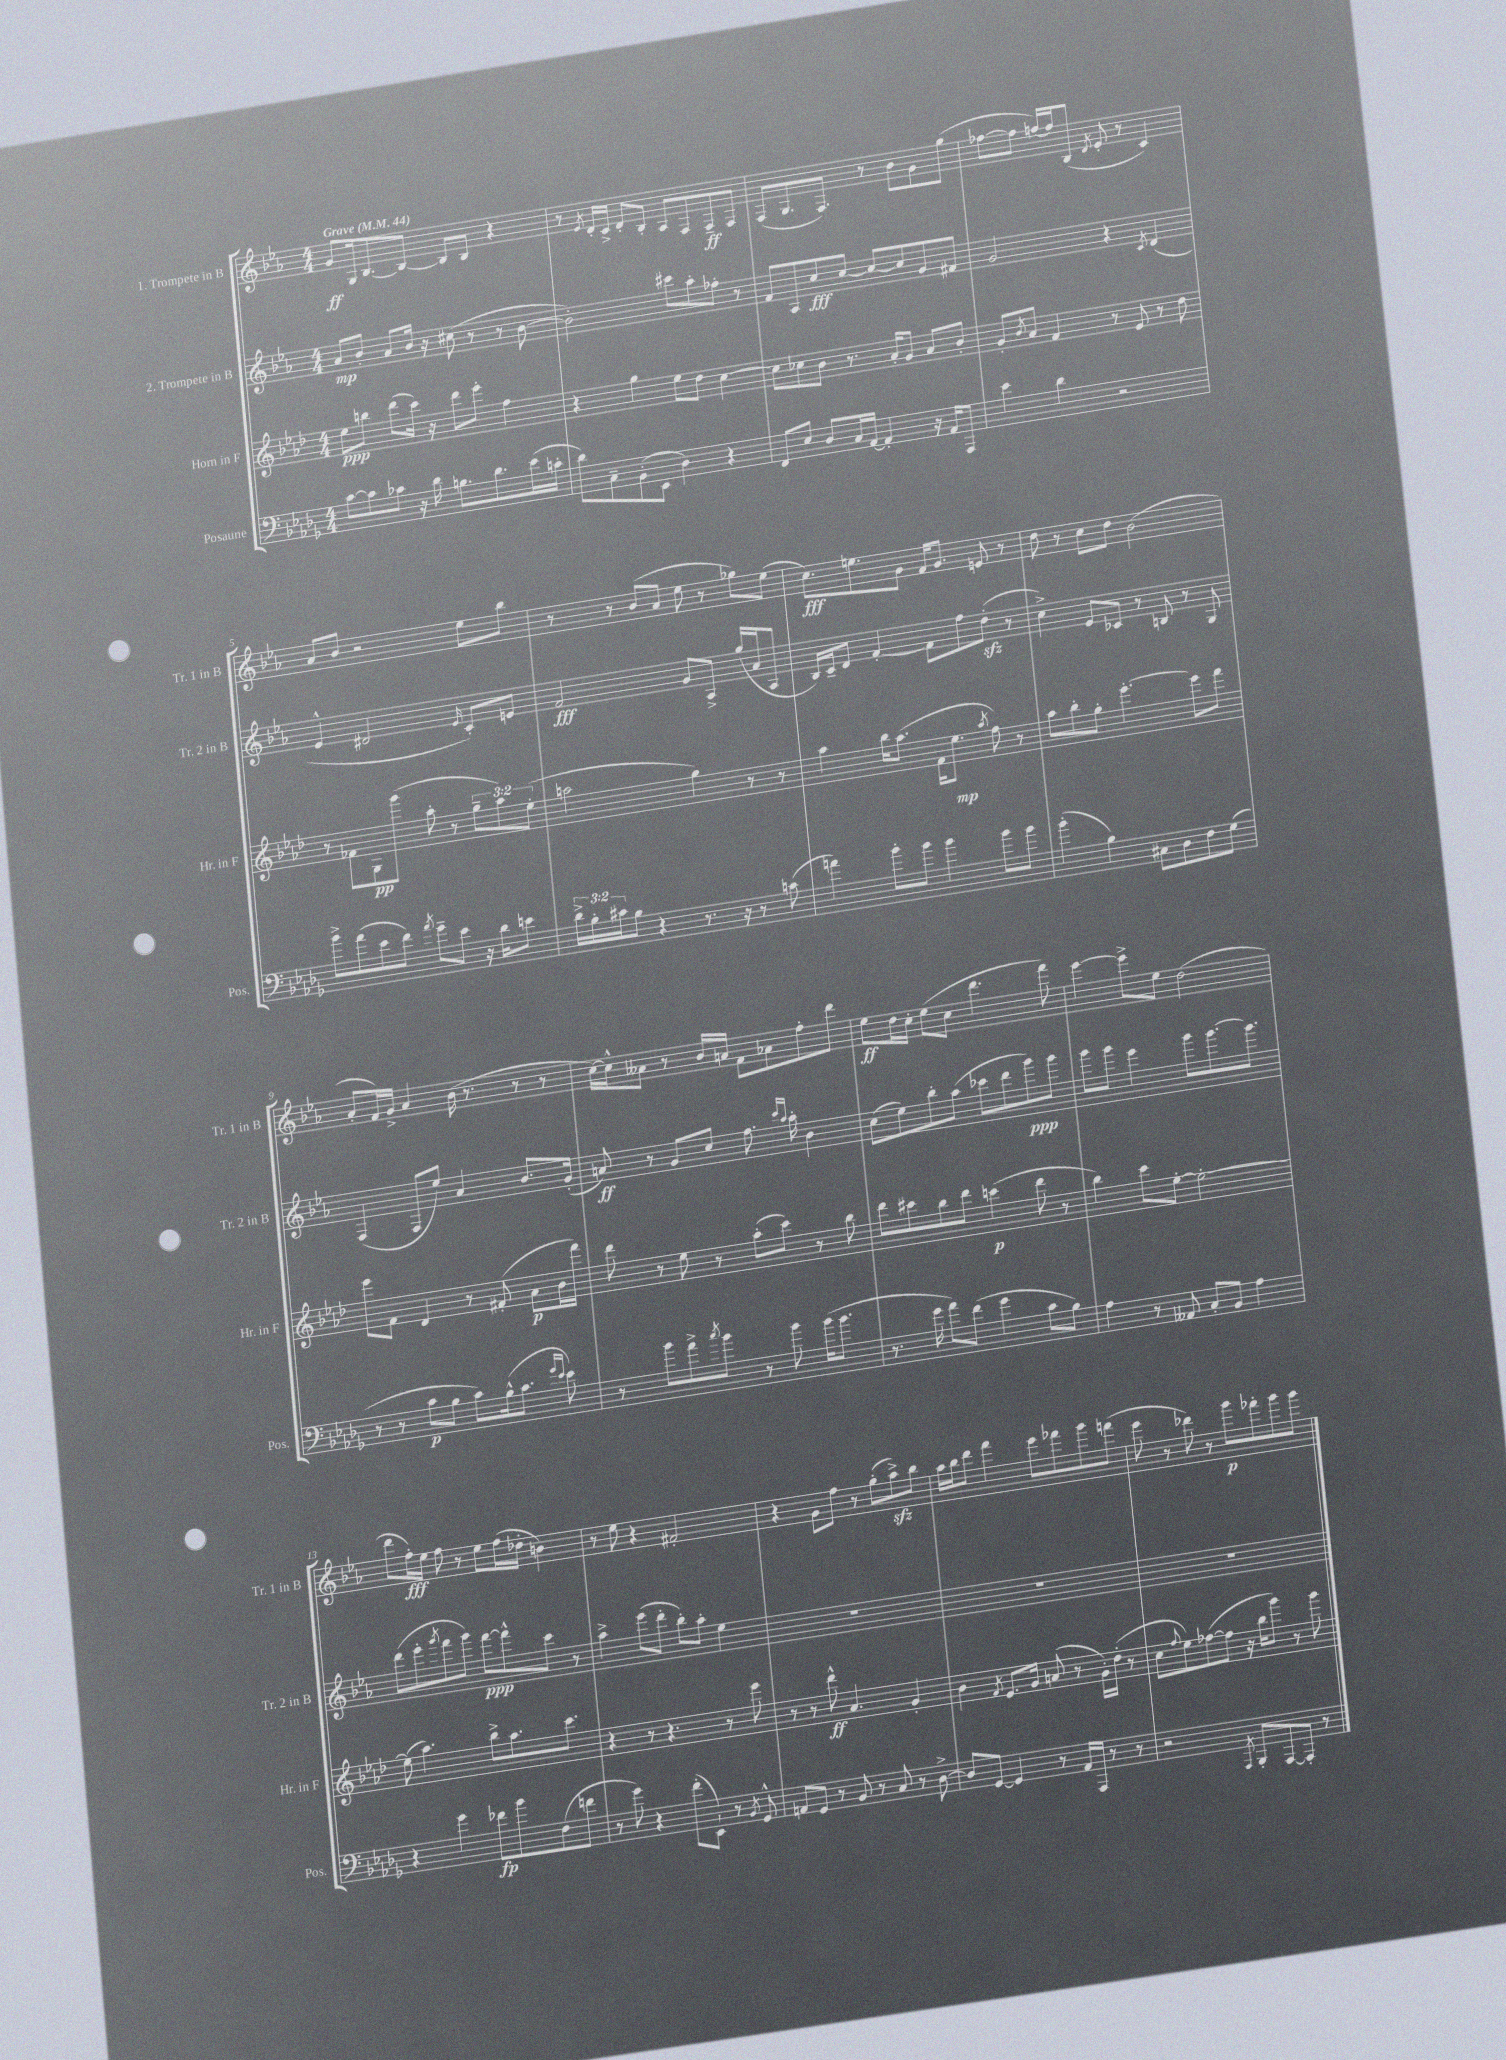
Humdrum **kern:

**kern	**kern	**kern	**kern
*staff4	*staff3	*staff2	*staff1
*clefF4	*clefG2	*clefG2	*clefG2
*k[b-e-a-d-g-]	*k[b-e-a-d-]	*k[b-e-a-]	*k[b-e-a-]
*M4/4	*M4/4	*M4/4	*M4/4
*MM44	*MM44	*MM44	*MM44
[8c	8ee-	8a-	8g
8c]	8bb	8b-'	16G
.	.	.	[8.B-
8c-	(8ddd-	8a-	.
16r	16ccc)	16b-	8B-_
16d-	16r	16r	.
8.B	8ddd-	(8cc#	8B-]
.	8eee-'	8r	8B-
8.d-	.	.	.
.	4ff	8r	4r
(16e-	.	[8b-	.
16c'	.	.	.
=	=	=	=
8d-)	4r	2b-'])	8r
.	.	.	8qe-
8C~	.	.	16d'
.	.	.	16c^
(8BB-'	4gg	.	8d'
8EE-	.	.	8B-'
4D-)	8ee-	8ccc#	8A-
.	8dd-	8aa-'	8F
4r	[4cc	8ff-'	8F~
.	.	8r	8F
=	=	=	=
8FF	8cc]	8f	(8F
8E-	8cc-	8A-	8.G
8D-	8b-	8cc	.
.	.	.	8.F)
16C	8.r	[8cc	.
[16AA-	.	.	.
4AA-']	.	8cc_	8r
.	16a-'	.	.
.	8g	8cc]	8b-
16r	8a-	8g	8g
16AA-	.	.	.
8AAA-	8b-'	8f#	(8gg
=	=	=	=
4e-	8g'	2g	[8ff-
.	8qb-	.	.
.	8a-	.	8ff-]
4d-	4f	.	[16ff)
.	.	.	16ff]
.	.	.	(8B-
.	.	.	8qd
2r	8r	4r	8e-'
.	8e-	.	8r
.	.	8qc	.
.	8r	(4d	4c)
.	8dd-	.	.
=	=	=	=
8b-^	8r	4e-^^	8a-
(8a-	8f-	.	8b-
8e-	8G	2d#	2r
8f)	(8ggg	.	.
8qa-	.	.	.
8g-~	8aa-'	.	.
8e-	8r	.	.
.	.	16qqe-	.
16r	12gg~	8c')	8ee-
16d-	.	.	.
.	12aa-)	.	.
8e	.	8e	8bb-
.	(12ee-'	.	.
=	=	=	=
24d-^	2aa	2f	8r
24B-'	.	.	.
24c#	.	.	.
8B-	.	.	8r
4r	.	.	(8b-
.	.	.	8a-
8.r	4gg)	8g	8ee-
.	.	8A-^	8r
16r	.	.	.
8r	8r	(16gg	8gg-)
.	.	16a-	.
(8c	8r	8A-	(8ee-
=	=	=	=
4a)	4aa-	16B-)	8.cc)
.	.	16c~	.
.	.	8d	.
.	.	.	8.ee
8b-'	16bb-	[4f'	.
.	(8.aa-	.	.
8b-	.	.	8g
4b-	16f	8f]	16f
.	8.ee-	.	8.g
.	.	8ff	.
.	8qaa-	.	.
8b-	8ff)	(8dd'	8e
8b-	8r	8r	8r
=	=	=	=
(4b-'	8aa-	4cc^)	8dd
.	8bb-'	.	8r
4B-)	8gg'	8e-	8cc
.	[4.eee-'	8c-	8dd
8C#	.	8r	(2b-
8D-	.	8B	.
8F	8eee-]	8r	.
(8G-	8fff	8G	.
=	=	=	=
8r	8eee-	(4F	8a-'
8r	8f	.	16f)
.	.	.	16g^
8c	4d-	8F	4a-
8B-	.	8ee-)	.
8c)	8r	4a-	(16b-
.	.	.	8.r
(16B-^^	(8f#'	.	.
8.c	.	.	.
.	8a-	8.b-	8r
16qqg-	.	.	.
16qqe-	.	.	.
8e-)	16b-	.	8r
.	16fff)	(16g'	.
=	=	=	=
8r	8ddd-	8a)	[16cc)
.	.	.	16cc^^]
8b-	8r	8r	8a--
8a-^	8ee-	8g	8r
8qcc	.	.	.
8b-	8r	8cc	16b-
.	.	.	16a
8r	(8aa-'	8.ff	8f
8b-	8ccc)	.	8a-
.	.	16qqccc	.
.	.	16qqaa-	.
.	.	16aa-'	.
(16b-	8r	4b-	8ff'
8.b-	.	.	.
.	8bb-	.	8ddd
=	=	=	=
8.r	8ddd-	(8cc	8ee-
.	8ccc#	8ee-)	16dd
16g-	.	.	16cc'
8a-)	8bb-	8bb-'	(8ee-
(8f	8ddd-	(8aa-	8cc
4g-	(4ccc	8ccc-	4.ddd
.	.	8ddd	.
8c	8ddd-	8ggg)	.
8B-)	8r	8ggg	8fff)
=	=	=	=
4A-	4bb-)	8ggg	[4eee-
.	.	8ggg	.
8r	8ccc	4eee-	8eee-^]
8AA--	[8ee-'	.	8ee-
8C'	2ee-'_	8ggg	(2dd
8BB-	.	[8.ggg	.
4A-	.	.	.
.	.	8.ggg]	.
=	=	=	=
4r	(8ee-]	(8ddd	8ddd
.	4.aa-)	8eee-'	16ff')
.	.	.	16ee-
.	.	8qggg	.
4g-	.	8fff	8ff
.	.	8ggg)	8r
8f-	8bb-^	[8fff	8ee-
8b-	8.aa-	8fff^^]	(16ff
.	.	.	16dd-'
(8F	.	8ccc	4b)
.	8.ccc	.	.
8f	.	8r	.
=	=	=	=
8r	4r	4aa-^	8r
8g-)	.	.	8ee-
4r	8r	(8eee-	4r
.	4.r	8ddd'	.
(8f'	.	8bb-')	2f#'
8EE-`)	.	8aa-'	.
8r	8r	4ee-	.
8qBB-	.	.	.
8GG-^^	8eee-	.	.
=	=	=	=
8AA	8r	1r	4r
8GG-	8r	.	.
8r	8ddd-^^	.	8g
8BB-	4.a-	.	8ff
8r	.	.	8r
8C	.	.	(8gg'
8r	4g'	.	8aa-^)
[8D-^	.	.	8bb-
=	=	=	=
8D-]	4b-	1r	16aa-
.	.	.	16bb-
[8GG-	.	.	8ddd
.	8qf	.	.
4GG-]	8.e-	.	4fff
.	16g	.	.
8r	(8a	.	8eee-
16AA-	8r	.	8fff-
16AAA-	.	.	.
8r	16g')	.	8ggg
.	(16dd-'	.	.
8r	8r	.	(8fff
=	=	=	=
2r	8cc	1r	8eee-
.	8qqff	.	.
.	8ee-)	.	8r
.	([8ff-	.	8ddd-)
.	8ff-]	.	8r
8qAAA-	.	.	.
8BBB-'	16r	.	8ggg
.	16bb-	.	.
[8AAA-	8ggg)	.	8fff-'
8AAA-']	8r	.	8ggg
8r	8ggg	.	8ggg
==	==	==	==
*-	*-	*-	*-
